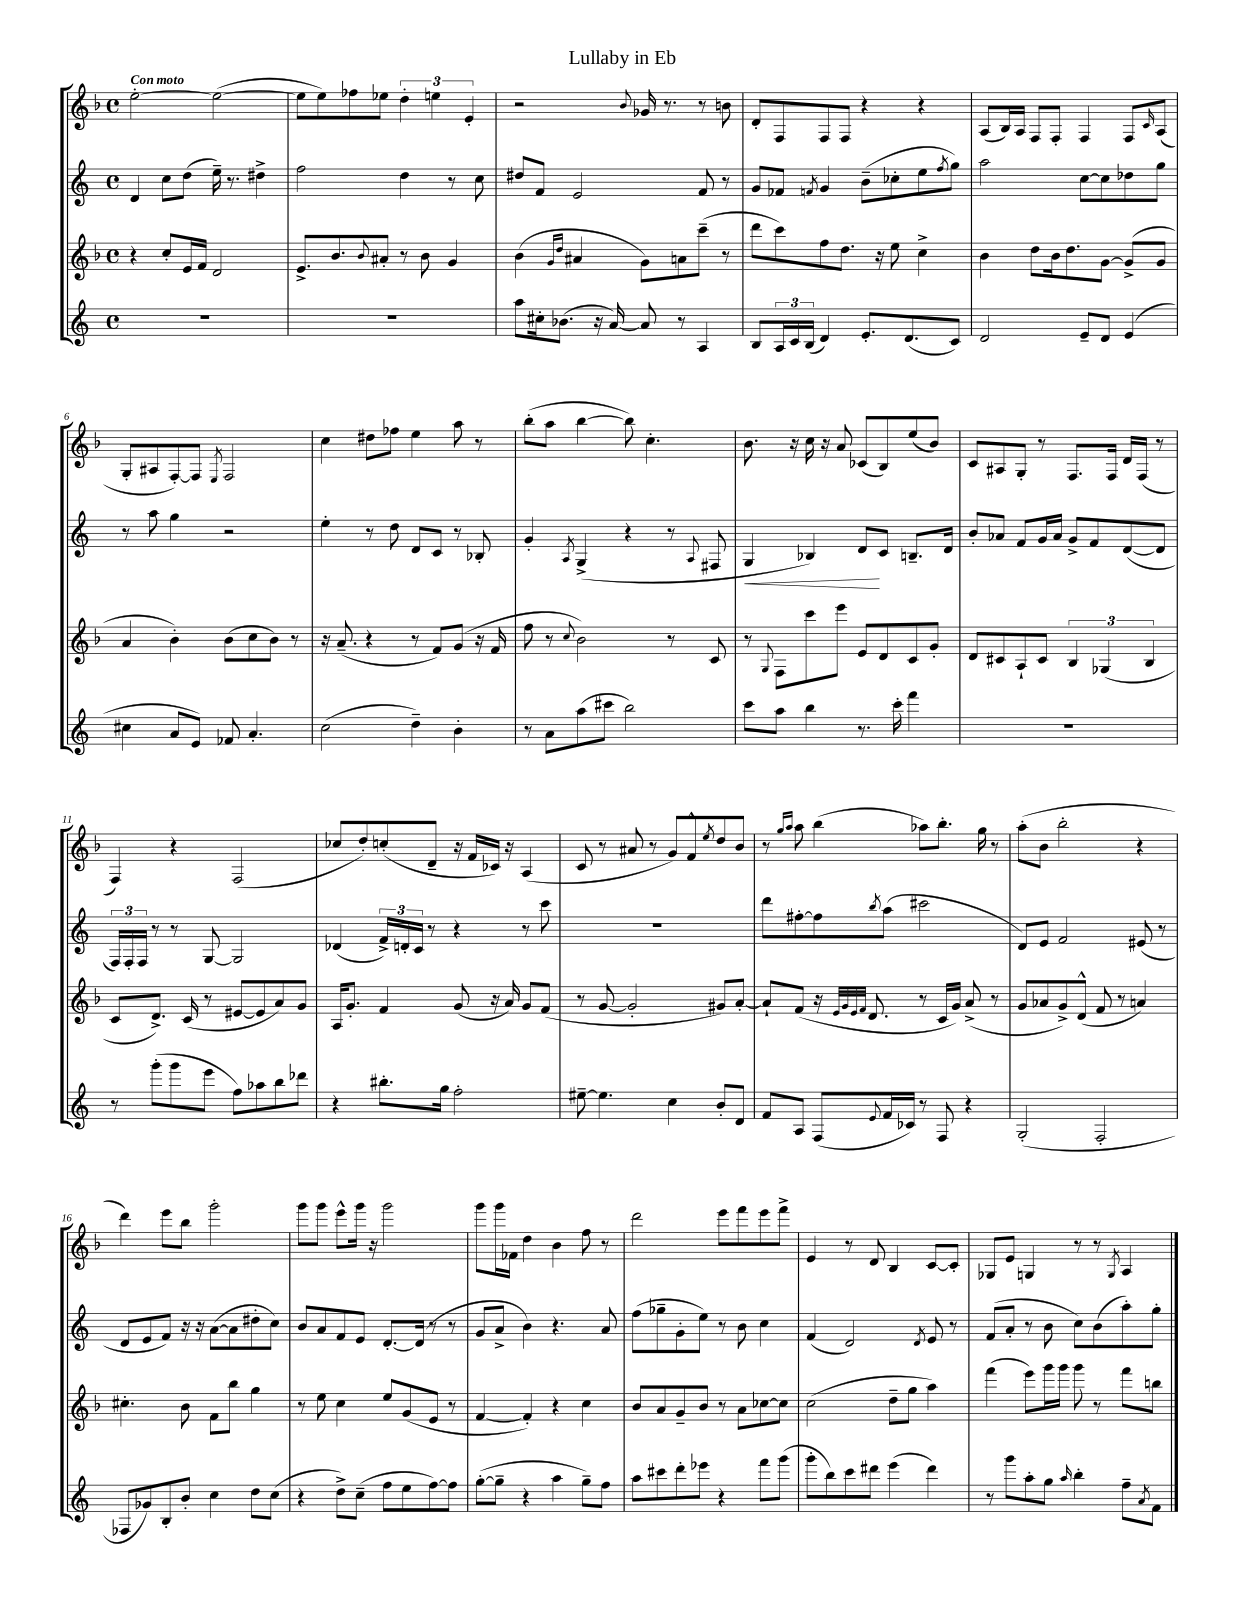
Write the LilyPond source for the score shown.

\header { title = "Lullaby in Eb" }
<<
\new StaffGroup <<
\new Staff = "s0" {
    \clef treble \key f \major \defaultTimeSignature \time 4/4 \tempo "Con moto"
    e''2~-. e''2~( |
    e''8 e''8) fes''8 ees''8 \tuplet 3/2 { d''4-. e''4 e'4-. } |
    r2 \appoggiatura { bes'8 } ges'16 r8. r8 b'8 |
    d'8-. f8 f8 f8 r4 r4 |
    a8( bes16) a16 f8 f8-. f4 f8 \grace { c'16 } a8( |
    g8-. ais8 f8~-.) f8 \acciaccatura { e8 } f2 |
    c''4 dis''8 fes''8 e''4 a''8 r8 |
    bes''8-.( a''8 bes''4~ bes''8) c''4.-. |
    bes'8. r16 c''16 r16 a'8 ces'8( bes8) e''8( bes'8) |
    c'8 ais8 g8-. r8 f8. f16 d'16 f16( r8 |
    f4) r4 f2( |
    ces''8 d''8-.) c''8-.( d'8-- r16 f'16 ces'16) r16 a4( |
    c'8 r8 ais'8 r8 g'8) f'8-^ \acciaccatura { e''8 } d''8 bes'8 |
    r8 \grace { g''16 a''16 } a''8 bes''4( aes''8) bes''8.-. g''16 r8 |
    a''8-.( bes'8 bes''2-. r4 |
    d'''4) e'''8 bes''8 g'''2-. |
    g'''8 g'''8 e'''8-^ g'''16 r16 g'''2 |
    g'''8 g'''16 fes'16 d''4 bes'4 f''8 r8 |
    d'''2 e'''8 f'''8 e'''8 f'''8-> |
    e'4 r8 d'8 bes4 c'8~ c'8-. |
    ges8 e'8 g4 r8 r8 \acciaccatura { g8 } a4 \bar "|." |
}
\new Staff = "s1" {
    \clef treble \key c \major \defaultTimeSignature \time 4/4
    d'4 c''8 d''8( e''16--) r8. dis''4-> |
    f''2 d''4 r8 c''8 |
    dis''8 f'8 e'2 f'8 r8 |
    g'8 fes'8 \acciaccatura { f'8 } g'4 b'8--( ces''8-. e''8 \acciaccatura { f''8 } g''8) |
    a''2 c''8~ c''8 des''8 g''8 |
    r8 a''8 g''4 r2 |
    e''4-. r8 d''8 d'8 c'8 r8 bes8-. |
    g'4-. \acciaccatura { a8 } g4->( r4 r8 \appoggiatura { a8 } fis8 |
    g4\< bes4) d'8\! c'8 b8.-- d'16 |
    b'8-. aes'8 f'8 g'16 aes'16 g'8-> f'8 d'8~( d'8 |
    \tuplet 3/2 { f16) f16-. f16 } r8 r8 g8~ g2 |
    des'4( \tuplet 3/2 { f'16->) d'16-. c'16 } r8 r4 r8 c'''8 |
    R1 |
    d'''8 fis''8~-. fis''8 \acciaccatura { b''8 } a''8( cis'''2 |
    d'8) e'8 f'2 eis'8( r8 |
    d'8 e'8 f'8) r16 r16 a'8~( a'8 dis''8-. c''8) |
    b'8 a'8 f'8 e'8 d'8.~-. d'16( r8 r8 |
    g'8 a'8-> b'4) r4. a'8 |
    f''8( ges''8-- g'8-. e''8) r8 b'8 c''4 |
    f'4( d'2) \acciaccatura { d'8 } e'8 r8 |
    f'8( a'8-. r8 b'8 c''8) b'8( a''8-.) g''8-. \bar "|." |
}
\new Staff = "s2" {
    \clef treble \key f \major \defaultTimeSignature \time 4/4
    r4 c''8-. e'16 f'16 d'2 |
    e'8.-> bes'8. \appoggiatura { bes'8 } ais'8-. r8 bes'8 g'4 |
    bes'4( \grace { g'16 d''16 } ais'4 g'8) a'8 c'''8--( r8 |
    d'''8 c'''8) f''8 d''8. r16 e''8 c''4-> |
    bes'4 d''8 bes'16 d''8. g'8~ g'8->( g'8 |
    a'4 bes'4-.) bes'8( c''8 bes'8) r8 |
    r16 a'8.--( r4 r8 f'8) g'8( r16 f'16 |
    f''8 r8 \appoggiatura { c''8 } bes'2) r8 c'8 |
    r8 \appoggiatura { g8 } f8 c'''8 e'''8 e'8 d'8 c'8 g'8-. |
    d'8 cis'8 a8-! cis'8 \tuplet 3/2 { bes4 ges4( bes4 } |
    c'8 d'8.->) c'16( r8 eis'8~ eis'8 a'8) g'8 |
    a16 g'8.-. f'4 g'8( r16 a'16) g'8 f'8( |
    r8 g'8~ g'2-. gis'8) a'8~-. |
    a'8-! f'8( r16 \grace { e'32 g'32 e'32 f'32 } d'8. r8 c'16 g'16) a'8->( r8 |
    g'8 aes'8 g'8->) d'8-^( f'8 r8 a'4) |
    cis''4.-. bes'8 f'8 bes''8 g''4 |
    r8 e''8 c''4 e''8 g'8( e'8 r8 |
    f'4~ f'4-.) r4 c''4 |
    bes'8 a'8 g'8-- bes'8 r8 a'8 ces''8~ ces''8 |
    c''2( d''8-- g''8 a''4) |
    f'''4( e'''8) g'''16 g'''16 g'''8 r8 f'''8 b''8 \bar "|." |
}
\new Staff = "s3" {
    \clef treble \key c \major \defaultTimeSignature \time 4/4
    R1 |
    R1 |
    a''8 cis''16-. bes'8.( r16 a'16~) a'8 r8 a4 |
    b8 \tuplet 3/2 { a16 c'16 b16( } d'4) e'8.-. d'8.( c'8) |
    d'2 e'8-- d'8 e'4( |
    cis''4 a'8 e'8) fes'8 a'4.-. |
    c''2( d''4--) b'4-. |
    r8 a'8 a''8( cis'''8 b''2) |
    c'''8 a''8 b''4 r8. c'''16-. f'''4 |
    R1 |
    r8 g'''8-.( g'''8 e'''8 f''8) aes''8 b''8 des'''8 |
    r4 bis''8.-. g''16 f''2-. |
    eis''8~-- eis''4. c''4 b'8-. d'8 |
    f'8 a8 f8( \appoggiatura { e'8 } f'16 ces'16) r8 f8 r4 |
    g2-.( f2-. |
    fes8 ges'8) b8-. b'8-. c''4 d''8 c''8( |
    r4 d''8->) c''8--( f''8 e''8 f''8~) f''8 |
    g''8~-.( g''8-- r4 a''4 g''8--) f''8 |
    a''8 cis'''8 d'''8-. ees'''8 r4 f'''8 g'''8( |
    g'''8-. b''8) c'''8 dis'''8 e'''4( dis'''4) |
    r8 g'''8 a''8-. g''8 \grace { a''16 } b''4-. f''8-- \acciaccatura { a'8 } f'8 \bar "|." |
}
>>
>>
